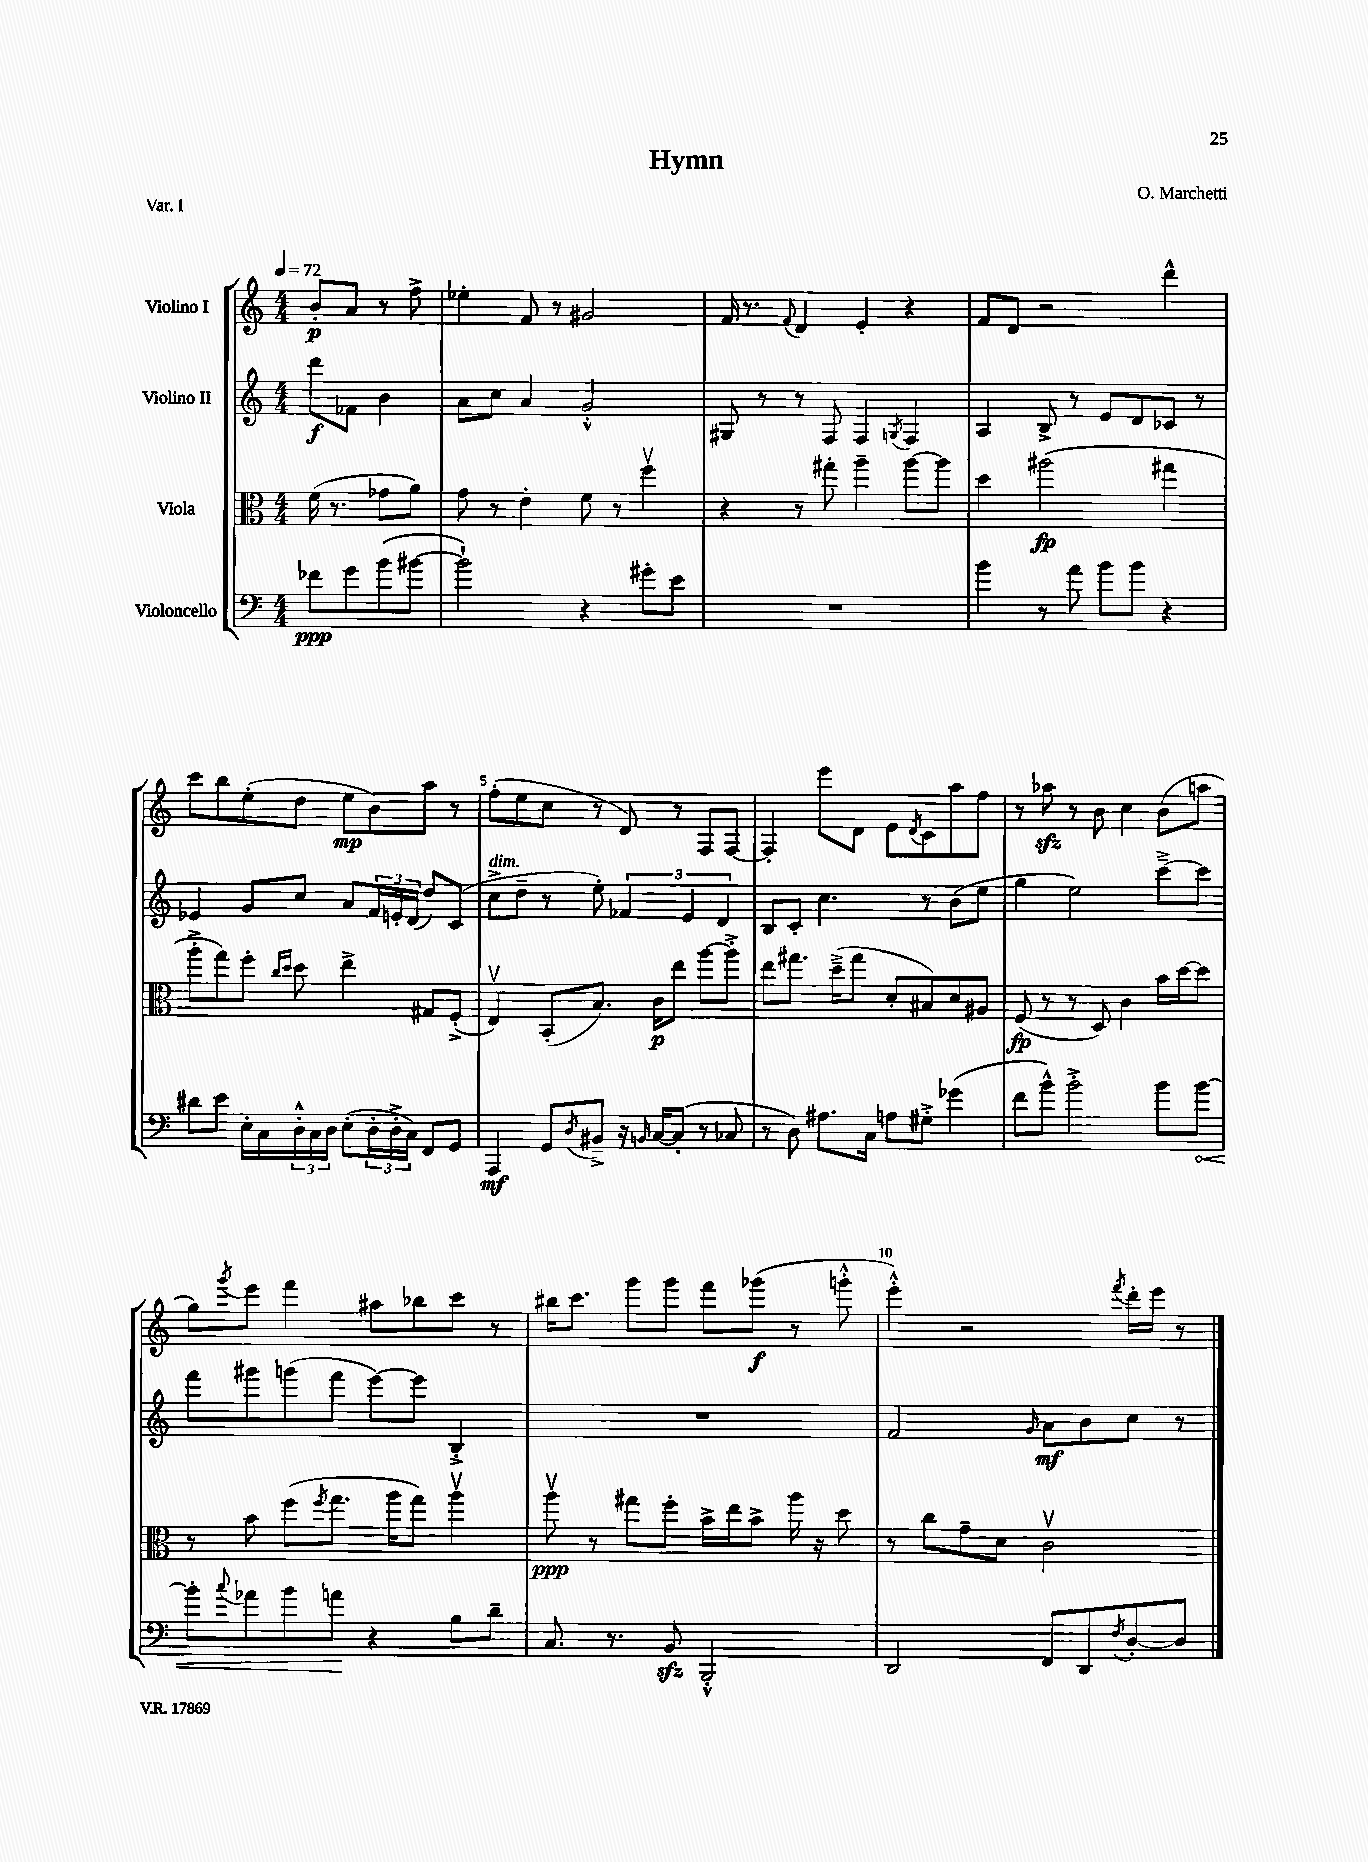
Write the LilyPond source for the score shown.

\header { title = "Hymn" composer = "O. Marchetti" piece = "Var. I" }
<<
\new StaffGroup <<
\new Staff = "s0" \with { instrumentName = "Violino I" } {
    \clef treble \key c \major \numericTimeSignature \time 4/4 \partial 2 \tempo 4 = 72
    b'8-.\p a'8 r8 f''8-> |
    ees''4-. f'8 r8 gis'2 |
    f'16 r8. \appoggiatura { f'8 } d'4 e'4-. r4 |
    f'8 d'8 r2 d'''4-^ |
    c'''8 b''8 e''8-.( d''8 e''8\mp b'8) a''8 r8 |
    f''8-.( e''8 c''8 r8 d'8) r8 f8 f8~ |
    f4-. e'''8 d'8 e'8 \acciaccatura { d'8 } c'8 a''8 f''8 |
    r8 aes''8\sfz r8 b'8 c''4 b'8( a''8 |
    g''8) \acciaccatura { g'''8 } e'''8 f'''4 ais''8 bes''8 c'''8 r8 |
    bis''16 c'''8. g'''8 g'''8 f'''8 ges'''8\f( r8 g'''8-.-^ |
    e'''4-.-^) r2 \acciaccatura { f'''8 } d'''16-. e'''16 r8 \bar "|." |
}
\new Staff = "s1" \with { instrumentName = "Violino II" } {
    \clef treble \key c \major \numericTimeSignature \time 4/4 \partial 2
    d'''8\f fes'8 b'4 |
    a'8 c''8 a'4 g'2-.-^ |
    gis8 r8 r8 f8 f4 \acciaccatura { g8 } f4 |
    a4 b8-> r8 e'8 d'8 ces'8 r8 |
    ees'4 g'8 c''8 a'8 \tuplet 3/2 { f'16 e'16-. d'16( } d''8) c'8( |
    c''8->^\markup { \italic "dim." } d''8-- r8 e''8-.) \tuplet 3/2 { fes'4 e'4 d'4 } |
    b8 c'8-. c''4. r8 b'8( e''8 |
    g''4 e''2) c'''8~---> c'''8 |
    f'''8 gis'''8 g'''8( f'''8 e'''8~) e'''8 b4-.-> |
    R1 |
    f'2 \grace { g'16 } a'8\mf b'8 c''8 r8 \bar "|." |
}
\new Staff = "s2" \with { instrumentName = "Viola" } {
    \clef alto \key c \major \numericTimeSignature \time 4/4 \partial 2
    f'16( r8. ges'8 a'8) |
    g'8 r8 e'4-. f'8 r8 f''4\upbow |
    r4 r8 gis''8-. a''4-- a''8~ a''8 |
    d''4 ais''2\fp( gis''4 |
    a''8-.-> g''8) f''8-. \grace { c''16 d''16 } d''8 e''4-> gis8 f8-.->( |
    e4\upbow) b,8-.( b8.) c'16\p e''8 a''8~ a''8-.-> |
    e''8 gis''8. d''16--->( gis''8 d'8-. bis8) d'8 ais8 |
    f8\fp( r8 r8 d8) c'4 b'16 d''16~ d''8 |
    r8 b'8 f''8( \acciaccatura { f''8 } g''8. a''16 g''8) a''4\upbow |
    a''8\upbow\ppp r8 gis''8 f''8-. b'16-> e''16 b'8-> a''16 r16 d''8 |
    r8 c''8 g'8-- d'8 c'2\upbow \bar "|." |
}
\new Staff = "s3" \with { instrumentName = "Violoncello" } {
    \clef bass \key c \major \numericTimeSignature \time 4/4 \partial 2
    fes'8\ppp g'8 b'8( bis'8~ |
    bis'2-!) r4 gis'8-. e'8 |
    R1 |
    b'4 r8 a'8 b'8 b'8 r4 |
    dis'8 e'8 e16-. c16 \tuplet 3/2 { d16-.-^ c16 d16 } e8-.( \tuplet 3/2 { d16-. d16-.-> c16) } f,8 g,8 |
    a,,4\mf g,8 \acciaccatura { d8 } bis,8---> r16 \grace { b,16 } c16~ c8-.( r8 ces8 |
    r8 d8) ais8. c16 a8 gis8-.-> ges'4( |
    f'8 b'8-^) b'2-.-> b'8 \once \override Hairpin.circled-tip = ##t b'8~\< |
    b'8-. \appoggiatura { c''8 } aes'8 b'8 a'8\! r4 b8 d'8-- |
    c8. r8. b,8\sfz b,,2-.-^ |
    d,2 f,8 d,8 \acciaccatura { f8 } d8~-. d8 \bar "|." |
}
>>
>>
\layout { \context { \Score \override BarNumber.break-visibility = ##(#f #t #t) barNumberVisibility = #(every-nth-bar-number-visible 5) } }
